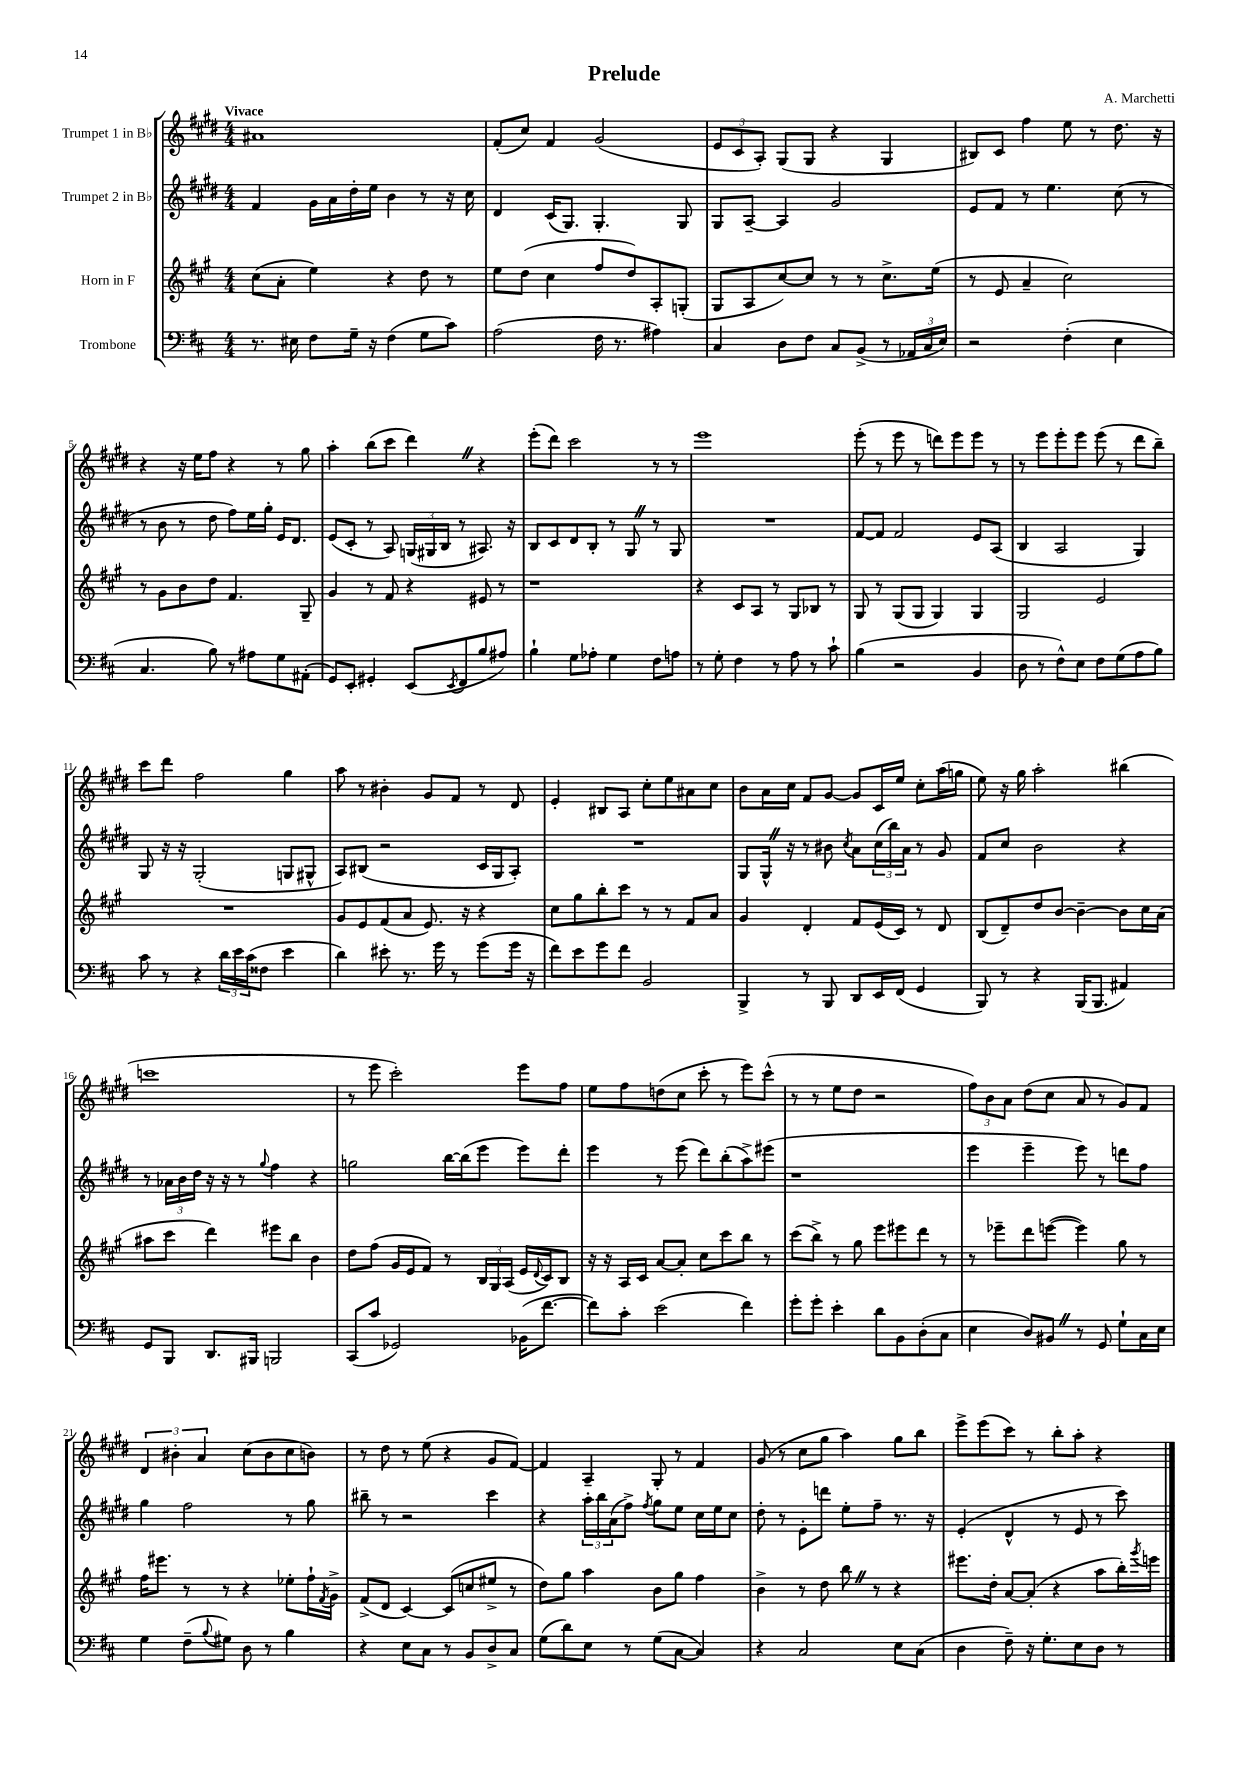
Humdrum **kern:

**kern	**kern	**kern	**kern
*staff4	*staff3	*staff2	*staff1
*clefF4	*clefG2	*clefG2	*clefG2
*k[f#c#]	*k[f#c#g#]	*k[f#c#g#d#]	*k[f#c#g#d#]
*M4/4	*M4/4	*M4/4	*M4/4
8.r	(8cc#\L	4f#/	1a#
.	8a'\J	.	.
16E#\	.	.	.
8F#\L	4ee\)	16g#\LL	.
.	.	16a\	.
16G~\Jk	.	16dd#'\	.
16r	.	16ee\JJ	.
(4F#\	4r	4b\	.
8G\L	8dd\	8r	.
8c#\J)	8r	16r	.
.	.	16cc#\	.
=	=	=	=
(2A\	8ee\L	4d#/	(8f#'/L
.	(8dd\J	.	8cc#/J)
.	4cc#\	(16c#/LK	4f#/
.	.	8.G#/J)	.
16F#\	8ff#/L	4.G#'/	(2g#/
8.r	.	.	.
.	8dd/)	.	.
4A#\)	8A'/	.	.
.	(8G'/J	8G#/	.
=	=	=	=
4C#/	8G#/L	8G#/L	12e/L
.	.	.	12c#/
.	8A/	[8A~/J	.
.	.	.	12A'/J)
8D\L	[8cc#/)	4A/]	(8G#/L
8F#\J	8cc#/]J	.	8G#/J
8C#/L	8r	2g#/	4r
(8BB^/J	8r	.	.
8r	8.cc#^\L	.	4G#/
24AA-/LL	.	.	.
24C#/	.	.	.
.	(16ee\Jk	.	.
24E/JJ)	.	.	.
=	=	=	=
2r	8r	8e/L	8B#/L)
.	8e/	8f#/J	8c#/J
.	4a~/	8r	4ff#\
.	.	4.ee\	.
(4F#'\	2cc#\)	.	8ee\
.	.	.	8r
4E\	.	(8cc#\	8.dd#\
.	.	8r	.
.	.	.	16r
=	=	=	=
4.C#/	8r	8r	4r
.	8g#\L	8b\	.
.	8b\	8r	16r
.	.	.	16ee\LK
8B\)	8dd\J	8dd#\	8ff#\J
8r	4.f#/	8ff#\L)	4r
8A#\L	.	16ee\L	.
.	.	16gg#'\JJ	.
8G\	.	16e/LK	8r
.	.	8.d#/J	.
(8AA#'\J	8G#~/	.	8gg#\
=	=	=	=
8GG/L)	4g#/	(8e/L	4aa'\
8EE'/J	.	8c#'/J	.
4GG#'/	8r	8r	(8bb\L
.	8f#/	8A/)	8ccc#\J
(8EE/L	4r	(24G/LL	4ddd#\)
.	.	24G#/	.
.	.	24B/JJ	.
8qEE/	.	.	.
8FF#/	.	8r	.
8B/	8e#/	8.A#/)	4r
8A#/J)	8r	.	.
.	.	16r	.
=	=	=	=
4B`\	1r	8B/L	(8eee'\L
.	.	8c#/	8ddd#\J)
8G\L	.	8d#/	2ccc#\
8A-'\J	.	8B'/J	.
4G\	.	8r	.
.	.	8G#/	.
8F#\L	.	8r	8r
8A\J	.	8G#/	8r
=	=	=	=
8r	4r	1r	1eee
8G'\	.	.	.
4F#\	8c#/L	.	.
.	8A/J	.	.
8r	8r	.	.
8A\	8G#/L	.	.
8r	8B-/J	.	.
8c#`\	8r	.	.
=	=	=	=
(4B\	8G#/	[8f#/L	(8eee'\
.	8r	8f#/]J	8r
2r	(8G#/L	2f#/	8eee\
.	8G#/J	.	8r
.	4G#/)	.	8ddd\L)
.	.	.	8eee\
4BB/	4G#/	8e/L	8eee\J
.	.	(8A/J	8r
=	=	=	=
8D\	2G#/	4B/	8r
8r	.	.	8eee\L
8F#^^\L)	.	2A/	8eee'\
8E\J	.	.	8eee\J
8F#\L	2e/	.	(8eee\
(8G\	.	.	8r
8A\	.	4G#/)	8ddd#\L
8B\J)	.	.	8bb~\J)
=	=	=	=
8c#\	1r	8G#/	8ccc#\L
8r	.	16r	8ddd#\J
.	.	16r	.
4r	.	(2G#'/	2ff#\
24d\LL	.	.	.
24e\	.	.	.
(24c#\J	.	.	.
8F##\J	.	.	.
4e\	.	8G/L	4gg#\
.	.	8G#^^/J	.
=	=	=	=
4d\)	8g#/L	8A/L)	8aa\
.	8e/	(8B#/J	8r
8e#'\	(8f#/	2r	4b#'\
8.r	8a/J	.	.
.	8.e/)	.	8g#/L
16g\	.	.	.
8r	.	.	8f#/J
.	16r	.	.
(8g\L	4r	16c#/LL	8r
.	.	16G#/J	.
16g\Jk	.	8A'/J)	8d#/
16r	.	.	.
=	=	=	=
8f#\L)	8cc#\L	1r	4e'/
8e\	8gg#\	.	.
8g\	8bb'\	.	8B#/L
8f#\J	8ccc#\J	.	8A/J
2BB/	8r	.	8cc#'\L
.	8r	.	8ee\
.	8f#/L	.	8a#\
.	8a/J	.	8cc#\J
=	=	=	=
4BBB^/	4g#/	8G#/L	8b\L
.	.	16G#^^/Jk	16a\L
.	.	16r	16cc#\JJ
8r	4d'/	8r	8f#/L
8BBB/	.	8b#\	[8g#/J
.	.	8qcc#/	.
8DD/L	8f#/L	8a\L	8g#/]L
16EE/L	(16e/L	(24cc#\L	16c#/L
.	.	24bb\)	.
(16FF#/JJ	16c#/JJ)	.	16ee/JJ
.	.	24a\JJ	.
4GG/	8r	8r	8cc#'\L
.	8d/	8g#/	(16aa\L
.	.	.	16gg\JJ
=	=	=	=
8BBB/)	(8B/L	8f#/L	8ee\)
8r	8d~/)	8cc#/J	16r
.	.	.	16gg#\
4r	8dd/	2b\	2aa'\
.	[8b/J	.	.
(16BBB/LK	4b~\_	.	.
8.BBB/J	.	.	.
4AA#/)	8b\]L	4r	(4bb#\
.	16cc#\L	.	.
.	(16a\JJ	.	.
=	=	=	=
8GG/L	8aa#\L	8r	1ccc
8BBB/J	8ccc#\J	24a-\LL	.
.	.	24b\	.
.	.	24dd#\JJ	.
8.DD/L	4ddd\)	16r	.
.	.	16r	.
.	.	8r	.
16BBB#/Jk	.	.	.
.	.	8qqgg#/	.
2BBB/	8eee#\L	4ff#\	.
.	8bb\J	.	.
.	4b\	4r	.
=	=	=	=
(8CC#/L	8dd\L	2gg\	8r
8c#/J	(8ff#\J	.	8eee\
2GG-/)	16g#/LL	.	2ccc#'\)
.	16e/J	.	.
.	8f#/J)	.	.
.	8r	[16bb\LL	.
.	.	(16bb\]J	.
.	24B/LL	8eee\J	.
.	24G#/	.	.
.	(24A/JJ	.	.
(16BB-\LK	16e/LL	8eee\L)	8eee\L
.	8qqd/	.	.
[8.f#\J	16c#/J)	.	.
.	8B/J	8ddd#'\J	8ff#\J
=	=	=	=
8f#\]L)	16r	4eee\	8ee\L
.	16r	.	.
8c#'\J	16A/LL	.	8ff#\
.	16c#/JJ	.	.
(2e\	[8a/L	8r	(8dd\
.	8a'/]J	(8eee\	8cc#\J
.	8cc#\L	8ddd#\L)	8ccc#'\
.	8ccc#\	(8bb'\	8r
4f#\)	8bb\J	8aa^\)	8eee\L)
.	8r	(8eee#\J	(8ccc#^^\J
=	=	=	=
8g'\L	(8ccc#\L	1r	8r
8g'\J	8bb^\J)	.	8r
4e'\	8r	.	8ee\L
.	8gg#\	.	8dd#\J
8d\L	8eee\L	.	2r
8BB\	8eee#\	.	.
(8D'\	8ddd\J	.	.
8C#\J	8r	.	.
=	=	=	=
4E\	8r	4eee\	12ff#\L)
.	.	.	12b\
.	8eee-~\L	.	.
.	.	.	12a\J
8D/L)	8ddd\	4eee~\	(8dd#\L
8BB#/J	([8eee\J	.	8cc#\J
8r	4eee\])	8eee\)	8a/
8GG/	.	8r	8r
8G`\L	8gg#\	8ddd\L	8g#/L)
16C#\L	8r	8ff#\J	8f#/J
16E\JJ	.	.	.
=	=	=	=
4G\	16ff#\LK	4gg#\	6d#/
.	8.eee#\J	.	.
.	.	.	6b#'\
(8F#~\L	8r	2ff#\	.
.	.	.	6a/
8qqB/	.	.	.
8G#\J)	8r	.	.
8D\	4r	.	(8cc#\L
8r	.	.	8b#\
4B\	8ee-'\L	8r	8cc#\
.	16ff#`\L	8gg#\	8b\J)
.	8qf#/	.	.
.	16g#^\JJ	.	.
=	=	=	=
4r	(8f#^/L	8bb#~\	8r
.	8d/J	8r	8dd#\
8E\L	[4c#/)	2r	8r
8C#\J	.	.	(8ee\
8r	(8c#/]L	.	4r
8BB/L	8cc/	.	.
8D^/	8ee#^/J	4ccc#\	8g#/L
8C#/J	8r	.	[8f#/J)
=	=	=	=
(8G\L	8dd\L)	4r	4f#/]
8d\)	8gg#\J	.	.
8E\J	4aa\	24aa'\LL	4A~/
.	.	24bb\	.
.	.	(24a\J	.
8r	.	8ff#^\J)	.
.	.	8qff#/	.
(8G\L	8b\L	8gg#\L	8G#'/
[8C#\J	8gg#\J	8ee\J	8r
4C#/])	4ff#\	16cc#\LL	4f#/
.	.	16ee\J	.
.	.	8cc#\J	.
=	=	=	=
4r	4b^\	8dd#'\	(8g#/
.	.	8r	8r
2C#/	8r	8e'\L	8cc#\L
.	8dd\	8ddd\J	8gg#\J
.	8bb\	8ee'\L	4aa\)
.	8r	8ff#~\J	.
8E\L	4r	8.r	8gg#\L
(8C#\J	.	.	8bb\J
.	.	16r	.
=	=	=	=
4D\	8.eee#\L	(4e'/	8eee^\L
.	.	.	(8eee\
.	16dd'\Jk	.	.
8F#~\)	[8a/L	4d#^^/	8ccc#\J)
16r	(8a'/]J	.	8r
8.G'\L	.	.	.
.	4r	8r	8bb'\L
8E\	.	8e/	8aa'\J
8D\J	8aa\L	8r	4r
8r	16bb'\L)	8ccc#\)	.
.	8qggg#/	.	.
.	16eee\JJ	.	.
==	==	==	==
*-	*-	*-	*-
